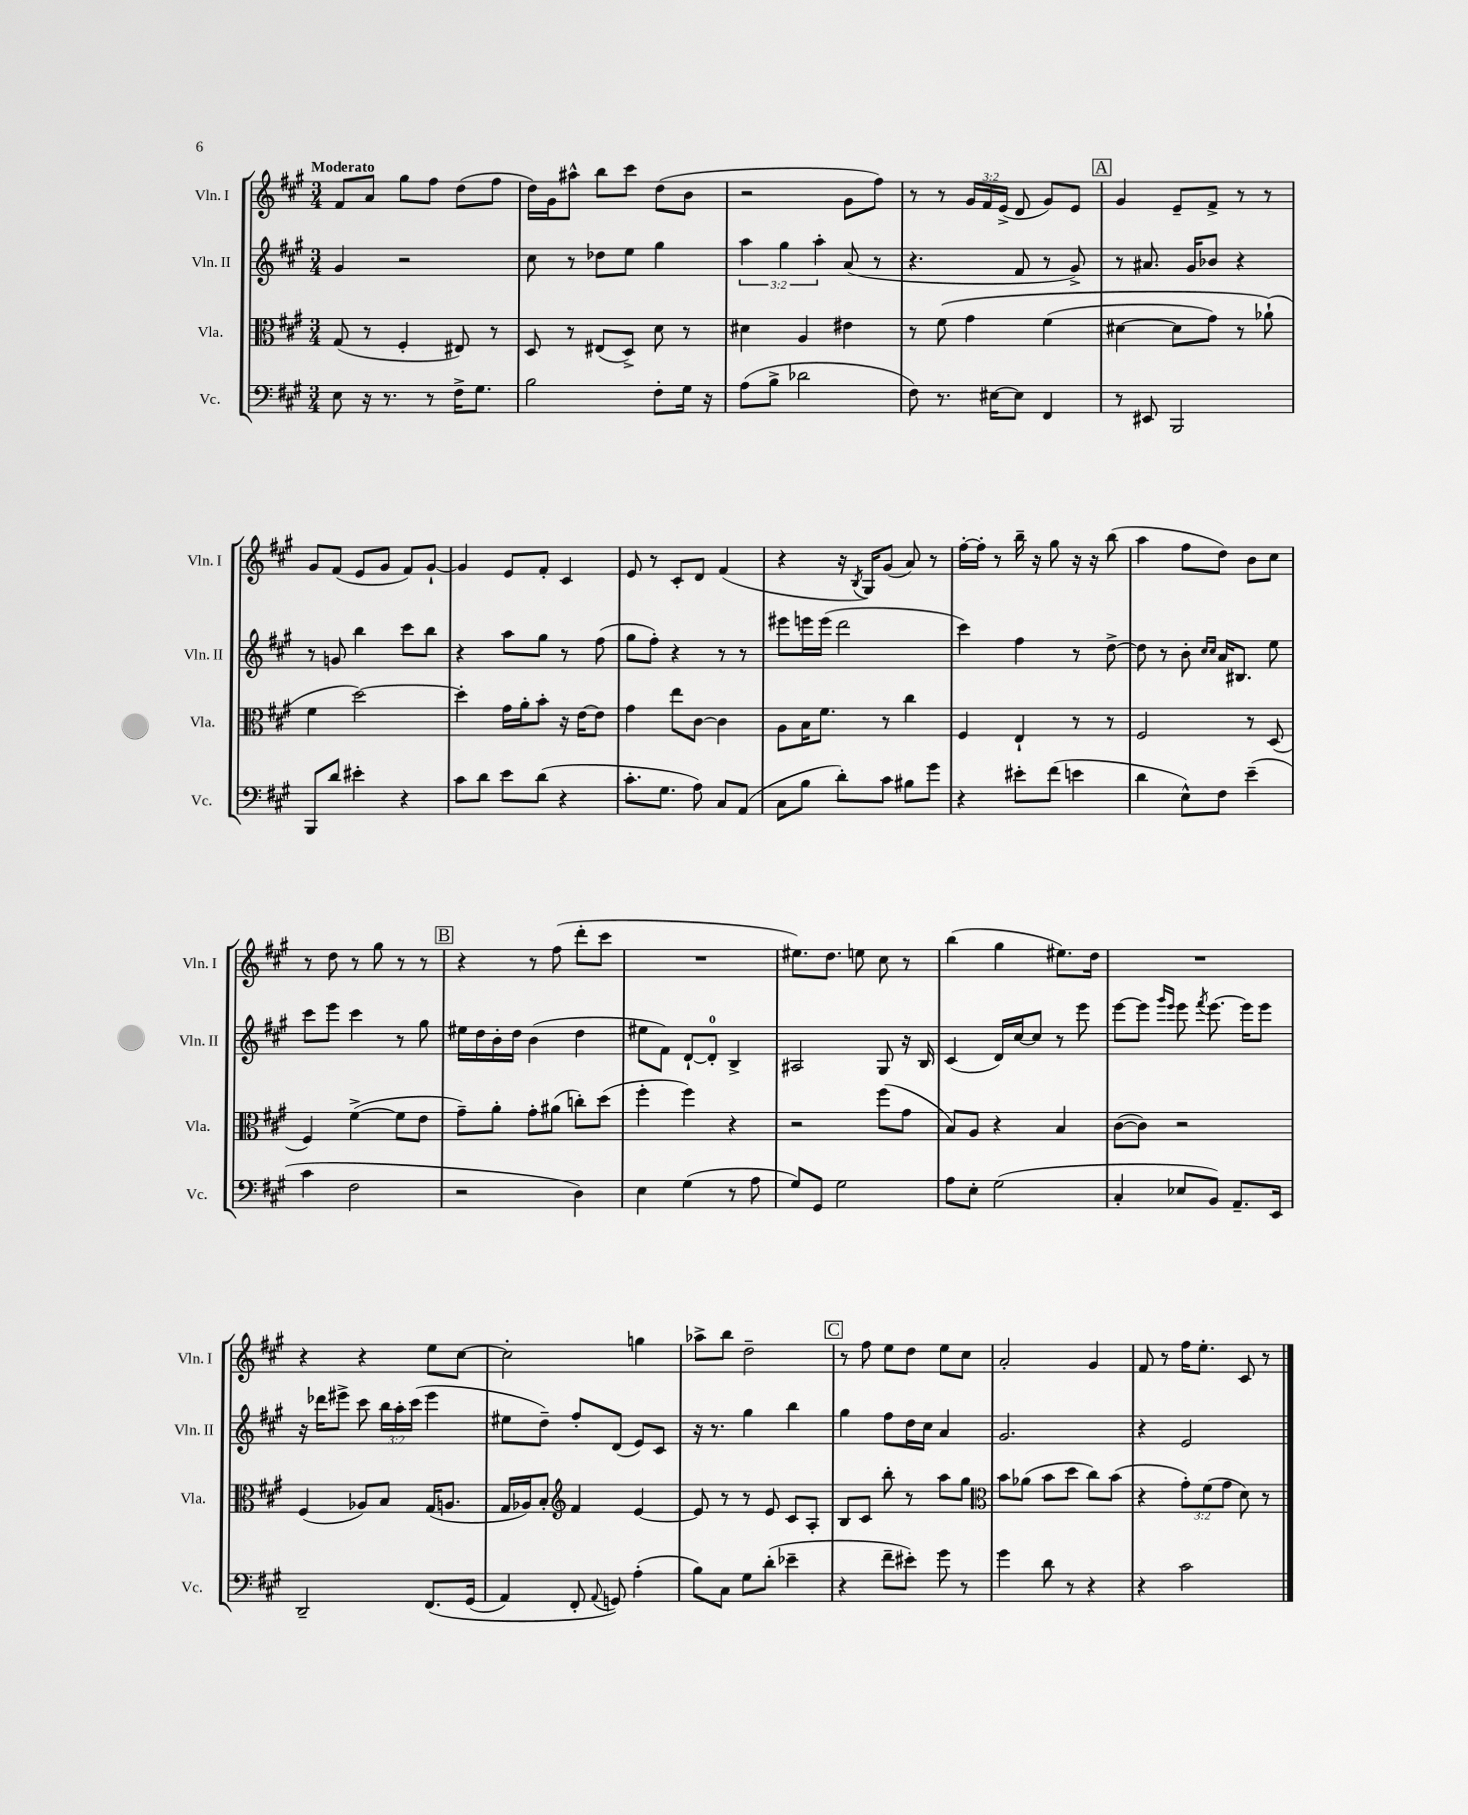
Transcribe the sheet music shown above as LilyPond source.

<<
\new StaffGroup <<
\new Staff = "s0" \with { instrumentName = "Vln. I" shortInstrumentName = "Vln. I" } {
    \clef treble \key a \major \numericTimeSignature \time 3/4 \override Staff.TupletNumber.text = #tuplet-number::calc-fraction-text \tempo "Moderato"
    \autoBeamOff fis'8[ a'8] gis''8[ fis''8] d''8[( fis''8] |
    d''16[) gis'16 ais''8]-^ b''8[ cis'''8] d''8[( b'8] |
    r2 gis'8[ fis''8]) |
    r8 r8 \tuplet 3/2 { gis'16[ fis'16 e'16]->( } d'8 gis'8[) e'8] |
    \mark \markup { \box "A" } gis'4 e'8[-- fis'8]-> r8 r8 |
    gis'8[ fis'8]( e'8[ gis'8] fis'8[) gis'8]~-! |
    gis'4 e'8[ fis'8]-. cis'4 |
    e'8 r8 cis'8[-. d'8] fis'4( |
    r4 r16 \acciaccatura { b8 } gis16[) gis'8]( a'8) r8 |
    fis''16[~-. fis''16]-. r8 b''16-- r16 gis''8 r16 r16 b''8( |
    a''4 fis''8[ d''8]) b'8[ cis''8] |
    r8 d''8 r8 gis''8 r8 r8 |
    \mark \markup { \box "B" } r4 r8 fis''8( d'''8[-. cis'''8] |
    R2. |
    eis''8.[) d''8.] e''8 cis''8 r8 |
    b''4( gis''4 eis''8.[) d''16] |
    R2. |
    r4 r4 e''8[ cis''8]~ |
    cis''2-. g''4 |
    aes''8[-> b''8] d''2-- |
    \mark \markup { \box "C" } r8 fis''8 e''8[ d''8] e''8[ cis''8] |
    a'2-. gis'4 |
    fis'8 r8 fis''16[ e''8.]-. cis'8 r8 \bar "|." |
}
\new Staff = "s1" \with { instrumentName = "Vln. II" shortInstrumentName = "Vln. II" } {
    \clef treble \key a \major \numericTimeSignature \time 3/4 \override Staff.TupletNumber.text = #tuplet-number::calc-fraction-text
    \autoBeamOff gis'4 r2 |
    cis''8 r8 des''8[ e''8] gis''4 |
    \tuplet 3/2 { a''4 gis''4 a''4-. } a'8( r8 |
    r4. fis'8 r8 gis'8->) |
    \mark \markup { \box "A" } r8 ais'8. gis'16[ bes'8] r4 |
    r8 g'8 b''4 cis'''8[ b''8] |
    r4 a''8[ gis''8] r8 fis''8( |
    gis''8[ fis''8]-.) r4 r8 r8 |
    eis'''8[ e'''16 e'''16]( d'''2 |
    cis'''4) fis''4 r8 d''8~-> |
    d''8 r8 b'8-. \grace { cis''16[ cis''16] } a'16[ bis8.] e''8 |
    cis'''8[ e'''8] cis'''4 r8 gis''8 |
    \mark \markup { \box "B" } eis''16[ d''16 b'16-. d''16] b'4( d''4 |
    eis''8[ fis'8]) d'8[~-! d'8]-0-. b4-> |
    ais2 gis8 r16 b16 |
    cis'4( d'16[) cis''16~ cis''8] r8 e'''8 |
    e'''8[~ e'''8] \grace { gis'''16[ e'''16] } e'''8 \acciaccatura { fis'''8 } e'''8.~ e'''16[ e'''8] |
    r16 des'''16[ eis'''8]-> cis'''8 \tuplet 3/2 { b''16[ a''16-. cis'''16]( } eis'''4 |
    eis''8[ d''8]--) fis''8[-. d'8]( e'8[) cis'8] |
    r16 r8. gis''4 b''4 |
    \mark \markup { \box "C" } gis''4 fis''8[ d''16 cis''16] a'4 |
    gis'2. |
    r4 e'2 \bar "|." |
}
\new Staff = "s2" \with { instrumentName = "Vla." shortInstrumentName = "Vla." } {
    \clef alto \key a \major \numericTimeSignature \time 3/4 \override Staff.TupletNumber.text = #tuplet-number::calc-fraction-text
    \autoBeamOff gis8( r8 fis4-. eis8) r8 |
    d8 r8 eis8[( d8]->) d'8 r8 |
    dis'4 a4 eis'4 |
    r8 fis'8\( gis'4 fis'4( |
    \mark \markup { \box "A" } dis'4~ dis'8[ gis'8]) r8 aes'8-!(\) |
    fis'4 d''2~) |
    d''4-. gis'16[ a'16-. b'8]-. r16 e'16[~ e'8] |
    gis'4 e''8[ cis'8]~ cis'4 |
    a8[ b16 fis'8.] r8 cis''4 |
    fis4 e4-! r8 r8 |
    fis2 r8 d8( |
    fis4) fis'4~->( fis'8[ e'8] |
    \mark \markup { \box "B" } gis'8[--) a'8]-. gis'8[-. ais'8]( c''8[-.) d''8]( |
    fis''4-. fis''4) r4 |
    r2 fis''8[( gis'8] |
    b8[) a8] r4 b4 |
    cis'8[~( cis'8]) r2 |
    fis4( aes8[) b8] gis16[( a8.] |
    gis16[ aes16) b8]-. \clef treble fis'4 e'4~ |
    e'8 r8 r8 e'8 cis'8[ a8]-. |
    \mark \markup { \box "C" } b8[ cis'8] b''8-. r8 a''8[ gis''8] |
    \clef alto b'8[ aes'8]( b'8[ d''8] cis''8[) b'8]( |
    r4 \tuplet 3/2 { gis'8[-.) fis'8( gis'8] } d'8) r8 \bar "|." |
}
\new Staff = "s3" \with { instrumentName = "Vc." shortInstrumentName = "Vc." } {
    \clef bass \key a \major \numericTimeSignature \time 3/4
    \autoBeamOff e8 r16 r8. r8 fis16[-> gis8.] |
    b2 fis8[-. gis16] r16 |
    a8[( b8]-> des'2 |
    fis8) r8. eis16[~ eis8] fis,4 |
    \mark \markup { \box "A" } r8 eis,8 b,,2 |
    b,,8[ d'8] eis'4-. r4 |
    cis'8[ d'8] e'8[ d'8]( r4 |
    cis'8.[-. gis8.] a8) cis8[ a,8]( |
    cis8[ b8] d'8[-.) cis'8] bis8[ gis'8] |
    r4 eis'8[-. fis'8]( e'4 |
    d'4 e8[-^) fis8] e'4--( |
    cis'4 fis2 |
    \mark \markup { \box "B" } r2 d4) |
    e4 gis4( r8 a8 |
    gis8[) gis,8] gis2 |
    a8[ e8]-. gis2( |
    cis4-. ees8[ b,8]) a,8.[-- e,16] |
    d,2-- fis,8.[\( gis,16]( |
    a,4) fis,8-. \appoggiatura { a,8 } g,8\) a4-.( |
    b8[) cis8] gis8[ d'8]-.( ees'4-- |
    \mark \markup { \box "C" } r4 fis'8[-- eis'8]-.) gis'8 r8 |
    gis'4 d'8 r8 r4 |
    r4 cis'2 \bar "|." |
}
>>
>>
\layout { \context { \Score \remove "Bar_number_engraver" } }
